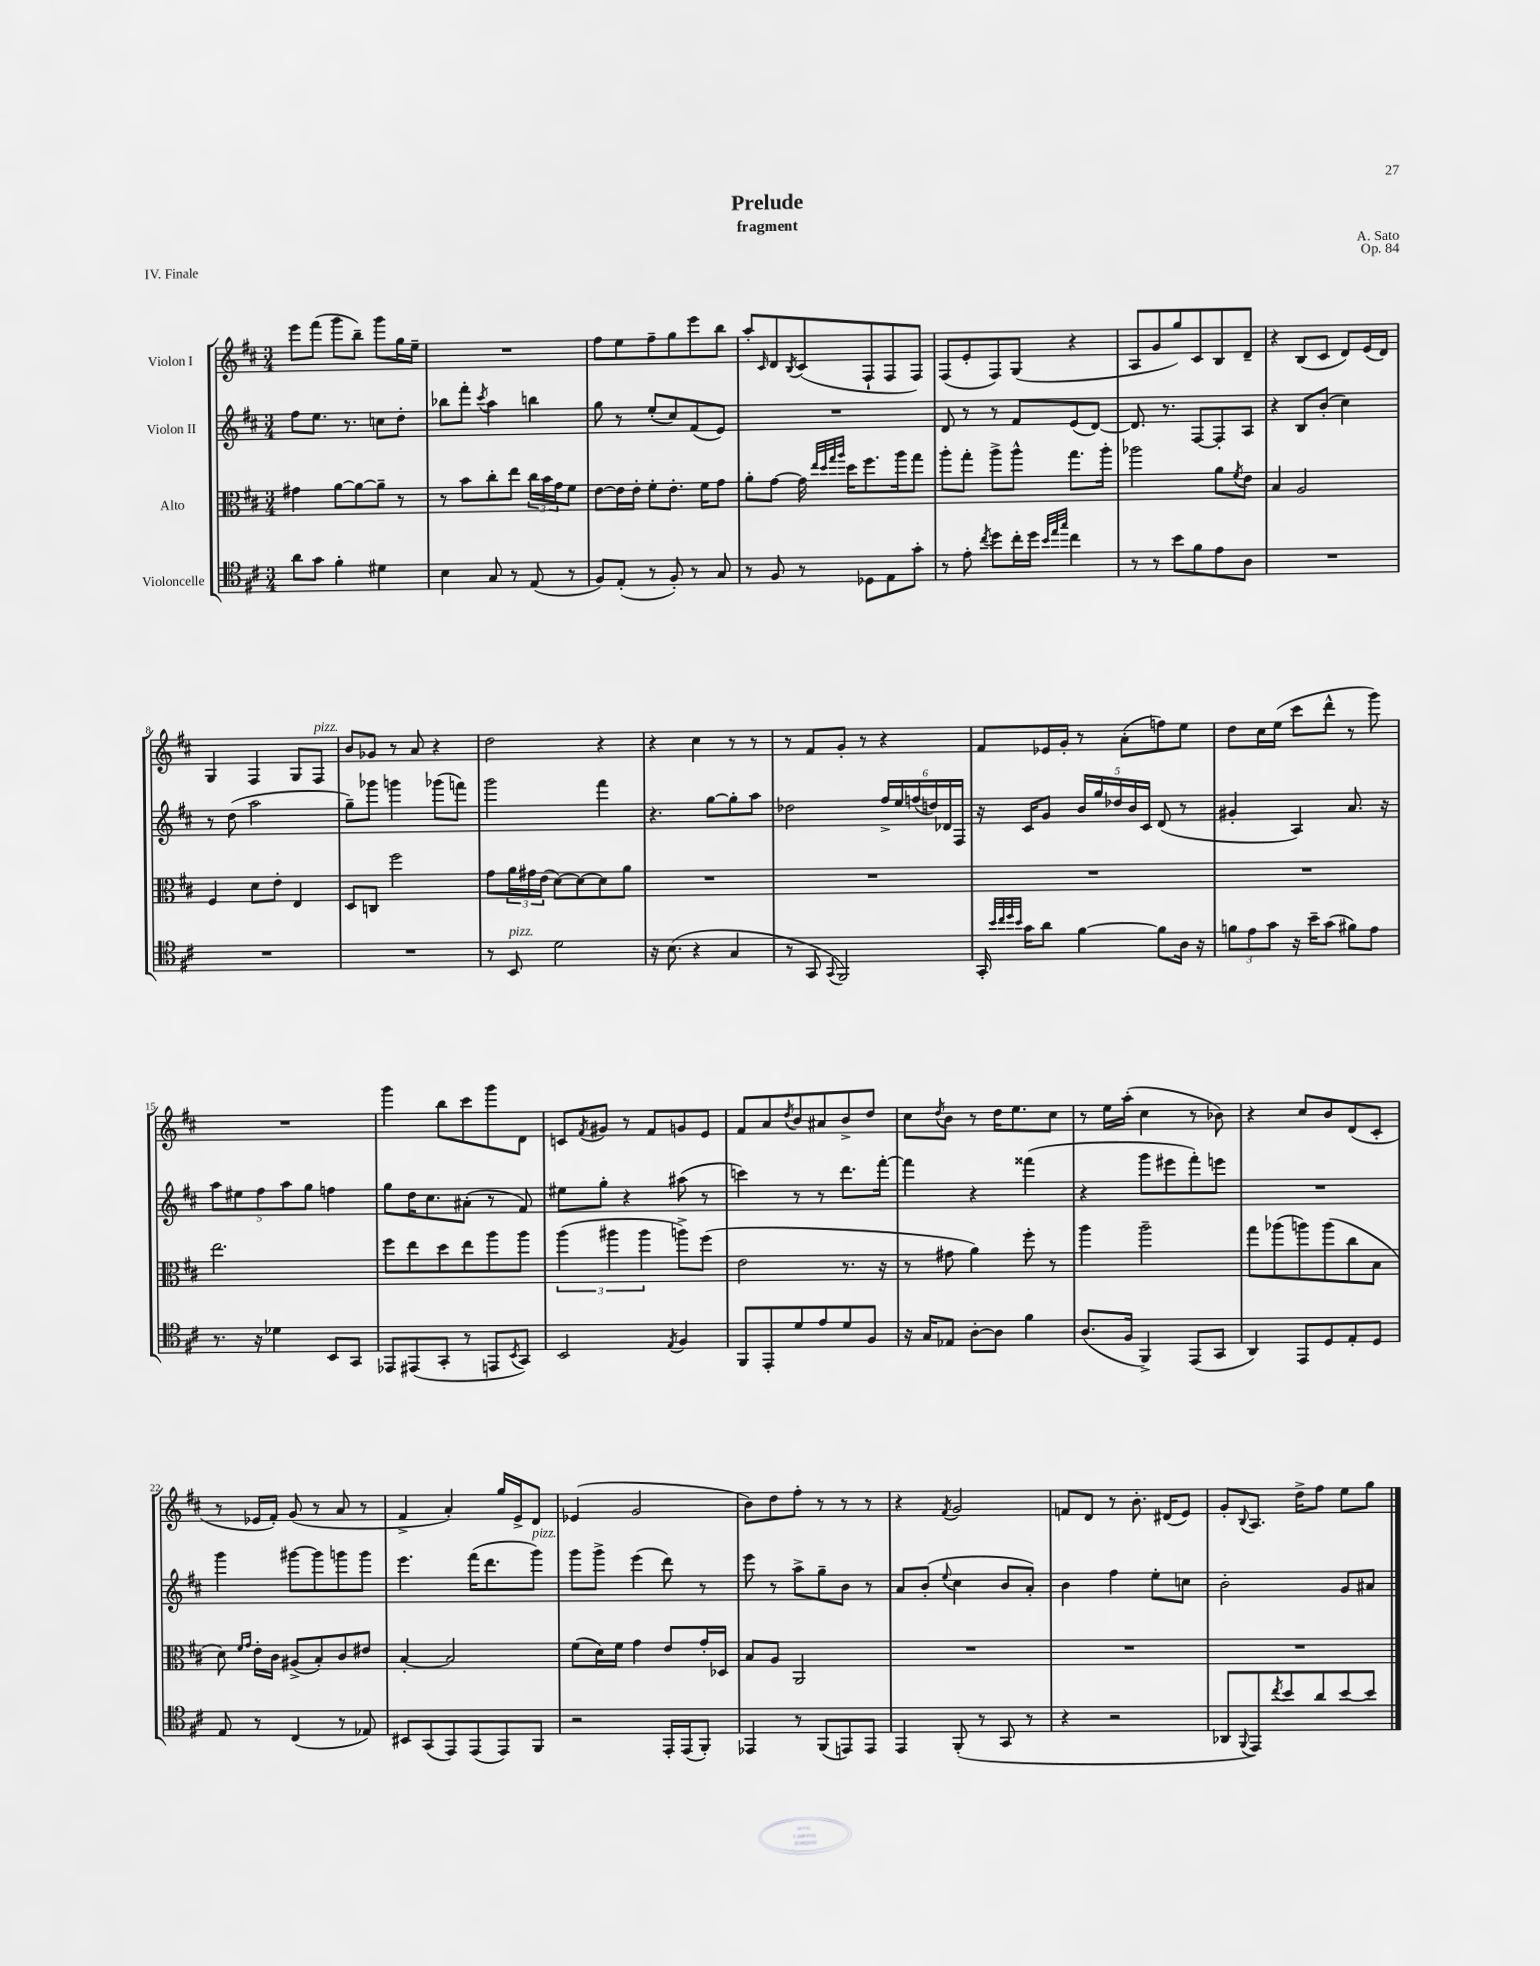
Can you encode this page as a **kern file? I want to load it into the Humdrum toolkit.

**kern	**kern	**kern	**kern
*part4	*part3	*part2	*part1
*staff4	*staff3	*staff2	*staff1
*I"Violoncelle	*I"Alto	*I"Violon II	*I"Violon I
*clefC4	*clefC3	*clefG2	*clefG2
*k[f#c#]	*k[f#c#]	*k[f#c#]	*k[f#c#]
*M3/4	*M3/4	*M3/4	*M3/4
=1	=1	=1	=1
8a\L	4g#X\	8ff#\L	8eee\L
8g\J	.	8.ee\J	(8fff#\J
4f#'\	[8a\L	.	8ggg\L
.	.	8.r	.
.	8a\_	.	8bb~\J)
4d#X\	8a~\J]	8ccn\L	8ggg\L
.	8r	8dd'\J	16gg\L
.	.	.	16ee~\JJ
=2	=2	=2	=2
4B\	8r	8bb-X\L	2.r
.	8b\L	8fff#'\J	.
.	.	8qccc#/	.
8G/	8cc#'\	4aa\	.
8r	8ee\J	.	.
(8E/	24cc#\LL	4bbn\	.
.	24b\	.	.
.	24g\J	.	.
8r	8f#\J	.	.
=3	=3	=3	=3
8F#/L)	[8e\L	8gg\	8ff#\L
(8E'/J	16e\L]	8r	8ee\
.	16e'\JJ	.	.
8r	8f#'\L	(8ee'/L	8ff#~\
8F#'/)	8.e'\J	8cc#/)	8gg\
8r	.	(8f#/	8eee\
.	16f#\KL	.	.
8G/	8g\J	8e/J)	8bb\J
=4	=4	=4	=4
8r	8a'\L	2.r	8aa'/L
.	.	.	16qqc#/
8F#/	[8g\J	.	8d/
.	.	.	8qB/
8r	16g\]	.	(8c#/
.	32qqee/LLL	.	.
.	32qqdd/	.	.
.	32qqgg/	.	.
.	32qqaa/JJJ	.	.
.	16dd\KL	.	.
8D-X\L	8.ff#\	.	8F#`/
8E\	.	.	8F#/
.	16aa\k	.	.
8g'\J	8gg\J	.	8F#/J)
=5	=5	=5	=5
8r	8aa'\L	8d/	(8F#/L
8e'\	8gg'\J	8r	8e'/
8qcc#/	.	.	.
8dd\L	8aa^\L	8r	8F#/)
16cc#'\L	8aa^^\J	8f#/L	(8G/J
16dd\JJ	.	.	.
32qqb/LLL	.	.	.
32qqee/	.	.	.
32qqgg/JJJ	.	.	.
4cc#\	8.gg\L	(8e/	4r
.	.	[8d/J)	.
.	16aa'\Jk	.	.
=6	=6	=6	=6
8r	2aa-X\	8.d/]	8A/L
8r	.	.	8g/
.	.	8.r	.
8b\L	.	.	8gg/)
8f#\	.	[8F#/L	8c#/
8e\	8a\L	8F#'/]	8B/
.	8qf#/	.	.
8A\J	8e\J	8A/J	8d~/J
=7	=7	=7	=7
2.r	4B/	4r	4r
.	2A/	8B/L	(8B/L
.	.	(8b'/J	8c#/J
.	.	4cc#\)	8d/L)
.	.	.	(16e/L
.	.	.	16d/JJ)
!!LO:LB:g=z
=8	=8	=8	=8
2.r	4F#/	8r	4G/
.	.	(8dd\	.
.	8d\L	2aa\	4F#/
.	8e'\J	.	.
.	4E/	.	8G/L
!	!	!	!LO:TX:a:i:t=pizz.
.	.	.	8F#/J
=9	=9	=9	=9
2.r	8D/L	8gg~\L)	8b/L
.	8Cn/J	8ggg-X\J	8g-X/J
.	2ff#\	4gggn\	8r
.	.	.	8a/
.	.	(8ggg-X\L	4r
.	.	8fffn\J)	.
=10	=10	=10	=10
8r	8g\L	2ggg\	2dd\
!LO:TX:a:i:t=pizz.	!	!	!
8BB/	24a\L	.	.
.	24g#X\	.	.
.	(24e\JJ	.	.
2d\	[8d\L)	.	.
.	8d\_	.	.
.	8d\]	4fff#\	4r
.	8a\J	.	.
=11	=11	=11	=11
16r	2.r	4.r	4r
(8.B\	.	.	.
4r	.	.	4cc#\
.	.	[8gg\L	.
4G/	.	8gg'\]	8r
.	.	8aa\J	8r
=12	=12	=12	=12
8r	2.r	2dd-X\	8r
8GG/	.	.	8f#/L
8qqGG/	.	.	.
2FF#/)	.	.	8g'/J
.	.	.	8r
.	.	24ff#^/LL	4r
.	.	24ee/	.
.	.	(24ffn/	.
.	.	24ddn/)	.
.	.	24d-X/	.
.	.	24F#/JJ	.
=13	=13	=13	=13
16GG'/	2.r	16r	8f#/L
32qqb/LLL	.	.	.
32qqcc#/	.	.	.
32qqdd/	.	.	.
32qqb/JJJ	.	.	.
16g\KL	.	16c#/KL	.
8a\J	.	8g/J	16e-X/L
.	.	.	16g'/JJ
[4f#\	.	20b/LL	8r
.	.	20gg/	.
.	.	20dd-X/	.
.	.	.	(8a'\L
.	.	20b/	.
.	.	20c#/JJ	.
8f#\L]	.	(8d/	8ffn\)
16A\Jk	.	8r	8ee\J
16r	.	.	.
=14	=14	=14	=14
12fn\L	2.r	4g#X'/	8dd\L
12e\	.	.	.
.	.	.	16cc#\L
12g\J	.	.	.
.	.	.	(16ee\JJ
16r	.	4A/)	8ccc#\L
16b~\KL	.	.	.
(8g\J	.	.	8ddd^^\J
8f#X\L)	.	8.a/	8r
8e\J	.	.	8ggg\)
.	.	16r	.
!!LO:LB:g=z
=15	=15	=15	=15
8.r	2.ee\	10aa\L	2.r
.	.	10ee#X\	.
16r	.	.	.
.	.	10ff#\	.
4d-X\	.	.	.
.	.	10aa\	.
.	.	10gg\J	.
8BB/L	.	4ffn\	.
8GG/J	.	.	.
=16	=16	=16	=16
8EE-X/L	8ff#\L	8gg\L	4ggg\
(8EE#X/	8ee\	16dd\K	.
.	.	8.cc#\	.
8GG'/J	8dd\	.	8bb\L
8r	8ee\	(8a#X'\J	8ccc#\
8EEn/L	8aa\	8r	8ggg\
8qBB/	.	.	.
8GG/J)	8aa\J	8f#/)	8d\J
=17	=17	=17	=17
2BB/	(6aa\	8ee#X\L	8cn/L
.	.	.	8qf#/
.	.	8gg'\J	8g#X/J
.	6aa#X\	.	.
.	.	4r	8r
.	6aa#\	.	.
.	.	.	8f#/L
8qE/	.	.	.
4F#/	8aan^\L)	(8aa#X\	8gn/
.	(8ff#\J	8r	8e/J
=18	=18	=18	=18
8FF#/L	2e\	4cccn\)	8f#/L
8EE'/	.	.	8a/
.	.	.	8qdd/
8d/	.	8r	8b/
8e/	.	8r	8a#X/
8d/	8.r	8.ddd\L	8b^/
8F#/J	.	.	8dd/J
.	16r	[16fff#'\Jk	.
=19	=19	=19	=19
16r	8r	4fff#\]	8cc#\L
16G/KL	.	.	.
.	.	.	8qdd/
8E-X/J	8g#X\	.	8b\J
[8A'\L	4a\)	4r	8r
8A\J]	.	.	16dd\KL
.	.	.	8.ee\
4f#\	8ff#'\	(4fff##X\	.
.	8r	.	8cc#\J
=20	=20	=20	=20
(8.A/L	4aa\	4r	8r
.	.	.	16ee\LL
16F#/Jk	.	.	(16aa'\JJ
4FF#^/)	2aa~\	8ggg\L	4cc#\
.	.	8eee#X\	.
(8EE/L	.	8fff#'\)	8r
8GG/J	.	8eeen\J	8b-X\)
=21	=21	=21	=21
4AA/)	8gg\L	2.r	4r
.	(8aa-X\	.	.
8EE/L	8aan\)	.	8cc#/L
8D/	(8aa\	.	8b/
8E'/	8cc#\	.	(8d/
8D/J	8B\J	.	8c#'/J
!!LO:LB:g=z
=22	=22	=22	=22
8E/	8d\)	4ggg\	8r
.	16qqf#/LL	.	.
.	16qqg/JJ	.	.
8r	16e'\LL	.	16e-X/LL
.	16c#\JJ	.	16f#'/JJ)
(4C#/	(8A#X^/L	[8ggg#X\L	(8g/
.	8B'/)	8ggg#\]	8r
8r	8c#/	8gggn\	8a/
8E-X/)	8e#X/J	8ggg\J	8r
=23	=23	=23	=23
8BB#X/L	[4B'/	4.eee\	4f#^/
(8GG/	.	.	.
8EE/)	2B/]	.	4a'/)
(8EE/	.	(16fff#\KL	.
.	.	8.ddd\	.
8EE/)	.	.	16gg/LL
.	.	.	16e^/J
!	!	!LO:TX:a:i:t=pizz.	!
8FF#/J	.	8ggg\J)	8d/J
=24	=24	=24	=24
2r	(8f#\L	8ggg\L	(4e-X/
.	16d\L)	8ggg^\J	.
.	16f#\JJ	.	.
.	4g\	(4eee\	2g/
16EE'/LL	8e/L	8ddd\)	.
(16EE/J	.	.	.
8FF#'/J)	16g'/L	8r	.
.	16D-X/JJ	.	.
=25	=25	=25	=25
4EE-X/	8B/L	8eee\	8b\L)
.	8A/J	8r	8dd\
8r	2AA/	8aa^\L	8ff#'\J
(8FF#/L	.	8gg~\	8r
8EEn/)	.	8b\J	8r
8EE/J	.	8r	8r
=26	=26	=26	=26
4EE/	2.r	8a/L	4r
.	.	(8b'/J	.
.	.	8qqee/	8qf#/
(8FF#'/	.	4cc#\	2g/
8r	.	.	.
8GG/	.	8b/L	.
8r	.	8a'/J)	.
=27	=27	=27	=27
4r	2.r	4b\	8fn/L
.	.	.	8d/J
2r	.	4ff#\	8r
.	.	.	8.b'\
.	.	8ee'\L	.
.	.	.	(16d#X/KL
.	.	8ccn\J	8e/J)
=28	=28	=28	=28
8AA-X/L	2.r	2b'\	8g'/L
8qqFF#/	.	.	8qqB/
8EE/)	.	.	8.A/J
8qcc#/	.	.	.
8b/	.	.	.
.	.	.	16dd^\KL
8a/	.	.	8ff#\J
[8b/	.	8g/L	8ee\L
8b/J]	.	8a#X/J	8gg\J
==	==	==	==
*-	*-	*-	*-
